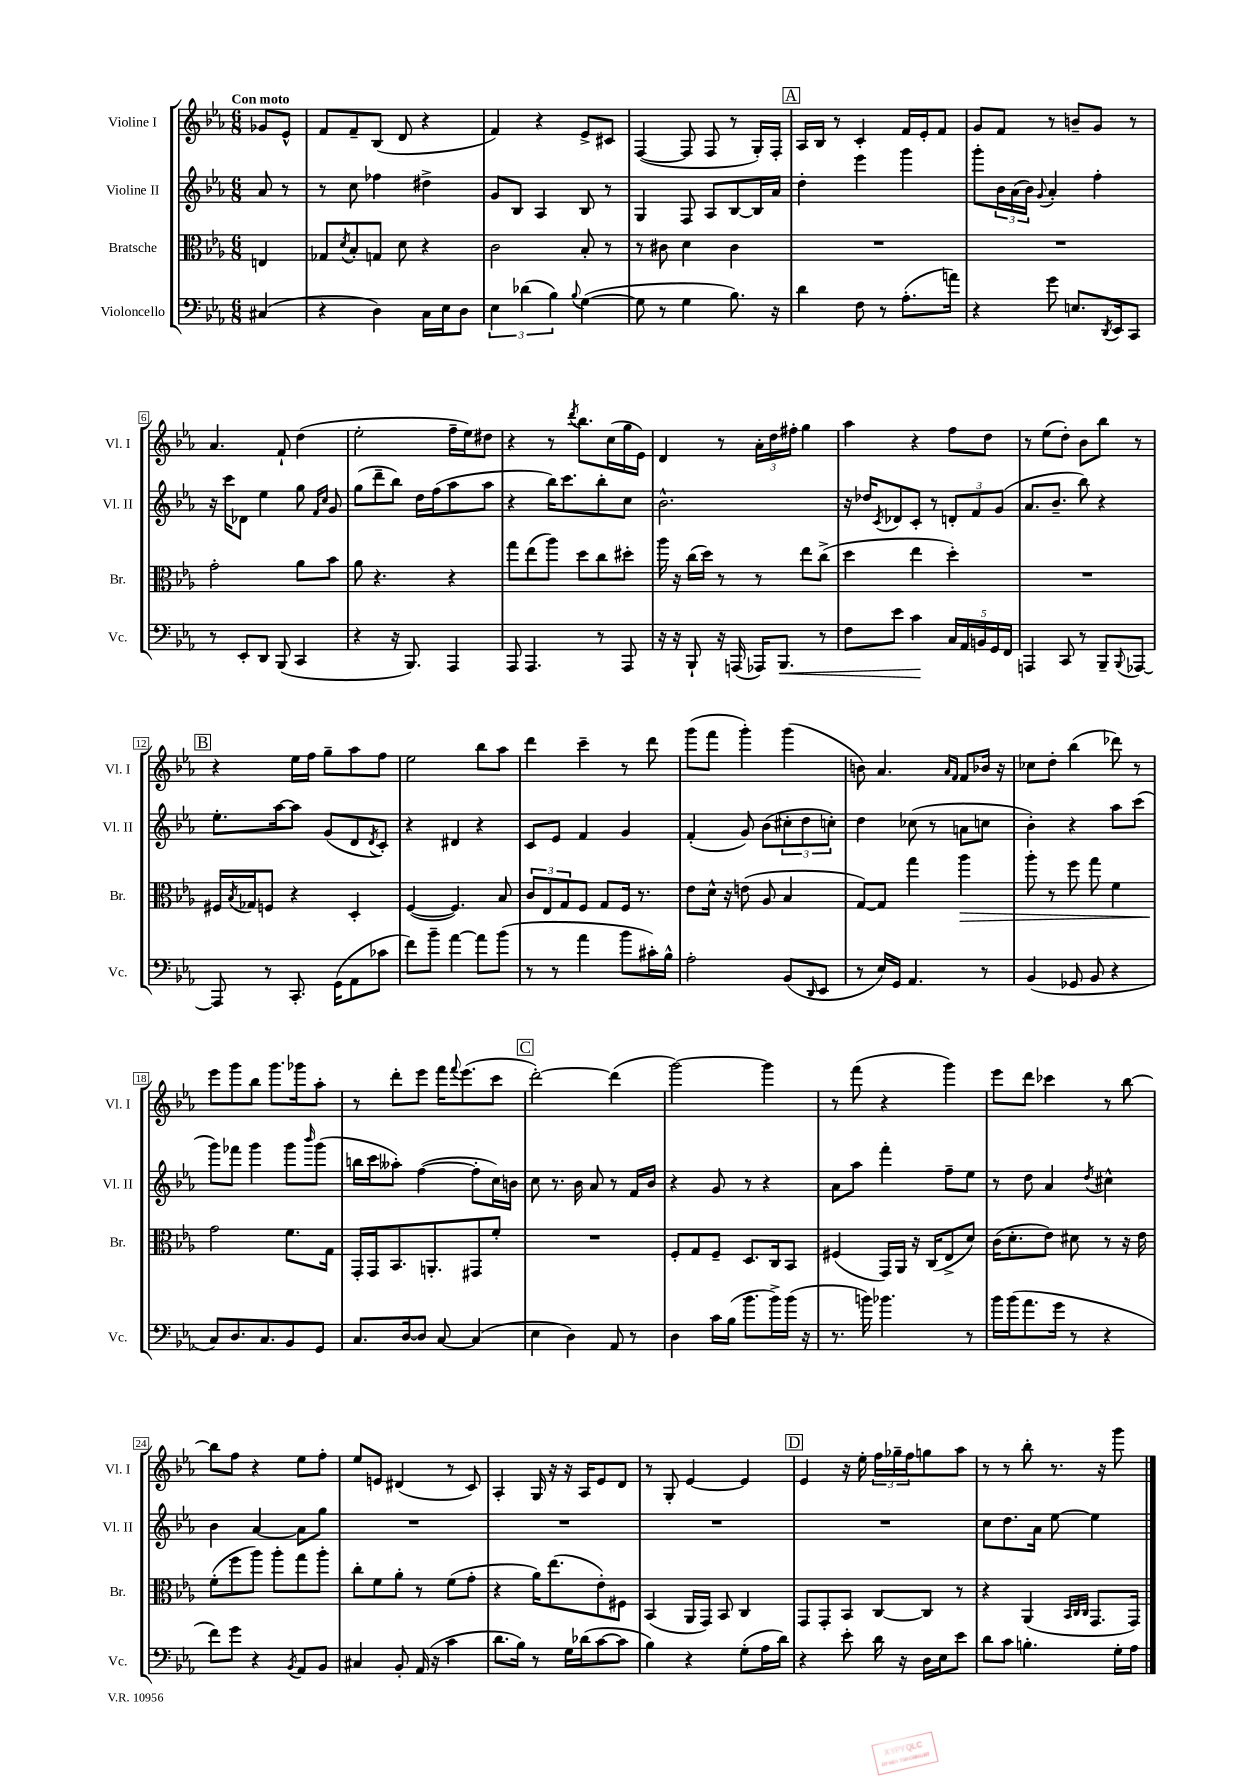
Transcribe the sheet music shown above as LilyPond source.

<<
\new StaffGroup <<
\new Staff = "s0" \with { instrumentName = "Violine I" shortInstrumentName = "Vl. I" } {
    \clef treble \key ees \major \numericTimeSignature \time 6/8 \partial 4 \tempo "Con moto"
    ges'8 ees'8-^ |
    f'8 f'8-- bes8( d'8 r4 |
    f'4) r4 ees'8-> cis'8 |
    f4~( f8 f8 r8 g16-.) f16-. |
    \mark \markup { \box "A" } aes16 bes16 r8 c'4-. f'16 ees'16-. f'8 |
    g'8 f'8 r8 b'8-- g'8 r8 |
    aes'4. f'8-! d''4( |
    ees''2-. f''16-- ees''16) dis''8 |
    r4 r8 \acciaccatura { d'''8 } bes''8. c''16( g''16 ees'16) |
    d'4 r8 \tuplet 3/2 { aes'16-. d''16 fis''16-. } g''4 |
    aes''4 r4 f''8 d''8 |
    r8 ees''8( d''8-.) bes'8 bes''8 r8 |
    \mark \markup { \box "B" } r4 ees''16 f''16 g''8-- aes''8 f''8 |
    ees''2 bes''8 aes''8 |
    d'''4 c'''4-- r8 d'''8 |
    g'''8( f'''8 g'''4-.) g'''4( |
    b'8) aes'4. \grace { aes'16 f'16 } f'8 bes'16 r16 |
    ces''8 d''8-. bes''4( des'''8) r8 |
    ees'''8 g'''8 bes''8 g'''8. ges'''16 aes''8-. |
    r8 d'''8-. ees'''8 f'''16 \appoggiatura { f'''8 } ees'''8.( c'''8 |
    \mark \markup { \box "C" } d'''2~-.) d'''4( |
    g'''2~) g'''4 |
    r8 f'''8( r4 g'''4) |
    ees'''8 d'''8 ces'''4 r8 bes''8~ |
    bes''8 f''8 r4 ees''8 f''8-. |
    ees''8 e'8 dis'4( r8 c'8) |
    aes4-. g16 r16 r16 aes16 ees'8 d'8 |
    r8 g8-. ees'4~ ees'4 |
    \mark \markup { \box "D" } ees'4 r16 ees''16-. \tuplet 3/2 { f''16 ges''16-- f''16 } g''8 aes''8 |
    r8 r8 bes''8-. r8. r16 g'''8 \bar "|." |
}
\new Staff = "s1" \with { instrumentName = "Violine II" shortInstrumentName = "Vl. II" } {
    \clef treble \key ees \major \numericTimeSignature \time 6/8 \partial 4
    aes'8 r8 |
    r8 c''8 fes''4 dis''4-> |
    g'8 bes8 aes4 bes8 r8 |
    g4 f8 aes8 bes8~ bes16 aes'16 |
    \mark \markup { \box "A" } d''4-. ees'''4 g'''4 |
    g'''8-. \tuplet 3/2 { bes'16 aes'16( bes'16) } \appoggiatura { g'8 } aes'4-. f''4-. |
    r16 c'''16 des'8 ees''4 g''8 \grace { f'16 c''16 } g'8 |
    g''8( d'''8-- bes''8) d''16 f''16( aes''8 aes''8 |
    r4 bes''16) c'''8. bes''8-. c''8 |
    bes'2.-^ |
    r16 des''16 \acciaccatura { c'8 } des'8 c'8-. r8 \tuplet 3/2 { d'8-. f'8 g'8( } |
    aes'8. bes'8.-- bes''8) r4 |
    \mark \markup { \box "B" } ees''8.-. aes''16~ aes''8 g'8( d'8 \acciaccatura { d'8 } c'8-.) |
    r4 dis'4 r4 |
    c'8 ees'8 f'4 g'4 |
    f'4-.( g'8) bes'8( \tuplet 3/2 { cis''8-. d''8 c''8-.) } |
    d''4 ces''8( r8 a'8 c''8 |
    bes'4-.) r4 aes''8 c'''8( |
    g'''8) fes'''8 g'''4 g'''8 \grace { bes'''16 } g'''8( |
    b''16 c'''16 aeses''8-.) f''4~( f''8-. c''16) b'16 |
    \mark \markup { \box "C" } c''8 r8. bes'16 aes'8 r8 f'16 bes'16 |
    r4 g'8 r8 r4 |
    aes'8 aes''8 f'''4-. f''8-- ees''8 |
    r8 d''8 aes'4 \acciaccatura { d''8 } cis''4-^ |
    bes'4 aes'4~ aes'8 g''8 |
    R2. |
    R2. |
    R2. |
    \mark \markup { \box "D" } R2. |
    c''8 d''8. aes'16 ees''8~ ees''4 \bar "|." |
}
\new Staff = "s2" \with { instrumentName = "Bratsche" shortInstrumentName = "Br." } {
    \clef alto \key ees \major \numericTimeSignature \time 6/8 \partial 4
    e4 |
    ges8 \acciaccatura { d'8 } bes8-. g8 d'8 r4 |
    c'2 bes8-. r8 |
    r8 cis'8 d'4 cis'4 |
    \mark \markup { \box "A" } R2. |
    R2. |
    g'2-. aes'8 bes'8 |
    aes'8 r4. r4 |
    g''8 ees''8( aes''8) d''8 c''8 dis''8-. |
    aes''16 r16 c''16( d''16) r8 r8 ees''8 c''8->( |
    d''4 ees''4 d''4-.) |
    R2. |
    \mark \markup { \box "B" } fis16 \acciaccatura { bes8 } ges16 f8 r4 d4-. |
    f4~( f4.) bes8 |
    \tuplet 3/2 { c'8 ees8 g8 } f8 g8 f16 r8. |
    ees'8 d'16-^ r16 e'8( aes8 bes4 |
    g8~) g8 g''4 aes''4\> |
    aes''8-. r8 f''8 g''8 f'4 |
    g'2\! f'8. g16 |
    g,16-. g,16 bes,8. a,8.-. gis,8 f'8-. |
    \mark \markup { \box "C" } R2. |
    f8-. g8 f8-- d8. c16 bes,8 |
    fis4( g,16) aes,16 r16 c16( ees8-> d'8) |
    c'16( d'8.-. ees'8) dis'8 r8 r16 ees'16 |
    f'8-.( f''8 aes''8) aes''8-. g''8 aes''8-. |
    c''8-. f'8 aes'8-. r8 f'8( g'8-. |
    r4 aes'16) ees''8.( ees'8-.) fis8 |
    bes,4( aes,16 g,16) bes,8 c4 |
    \mark \markup { \box "D" } g,8 g,8-. bes,8 c8~ c8 r8 |
    r4 aes,4( \grace { bes,32 c32 c32 } g,8. g,16) \bar "|." |
}
\new Staff = "s3" \with { instrumentName = "Violoncello" shortInstrumentName = "Vc." } {
    \clef bass \key ees \major \numericTimeSignature \time 6/8 \partial 4
    cis4( |
    r4 d4) c16 ees16 d8 |
    \tuplet 3/2 { ees4 des'4( bes4) } \appoggiatura { bes8 } g4~( |
    g8 r8 g4 bes8.) r16 |
    \mark \markup { \box "A" } d'4 f8 r8 aes8.-.( a'16) |
    r4 g'8 e8. \acciaccatura { d,8 } ees,16 c,8 |
    r8 ees,8-. d,8 bes,,8( c,4 |
    r4 r16 bes,,8.) aes,,4 |
    aes,,8 aes,,4. r8 aes,,8 |
    r16 r16 bes,,8-! r16 a,,16( aes,,16) bes,,8.\< r8 |
    f8 ees'8 c'4\! \tuplet 5/4 { c16 aes,16 b,16 g,16 f,16 } |
    a,,4 c,8 r8 bes,,8-- \appoggiatura { bes,,8 } aes,,8~ |
    \mark \markup { \box "B" } aes,,8 r8 c,8.-. g,16( aes,8 ces'8 |
    f'8) bes'8-- aes'4~ aes'8 bes'8( |
    r8 r8 aes'4 bes'8 cis'16-.) bes16-^ |
    aes2-. bes,8( \grace { d,16 } ees,8 |
    r8 ees16) g,16 aes,4. r8 |
    bes,4( ges,8 bes,8 r4 |
    c8) d8. c8. bes,8 g,8 |
    c8. d16~ d8 c8~ c4( |
    \mark \markup { \box "C" } ees4 d4) aes,8 r8 |
    d4 c'16 bes16( bes'8. bes'16->) bes'16( r16 |
    r8. b'16) bes'4. r8 |
    bes'16 bes'16( aes'8. g'16 r8 r4 |
    f'8) g'8 r4 \acciaccatura { bes,8 } aes,8 bes,8 |
    cis4 bes,8-. aes,16( r16 c'4 |
    d'8. bes16) r8 g16 des'16( c'8~ c'8 |
    bes4) r4 g8-.( aes16 d'16) |
    \mark \markup { \box "D" } r4 ees'8-. d'16 r16 d16 ees16 ees'8 |
    d'8 c'8 b4.-. g16-. aes16 \bar "|." |
}
>>
>>
\layout { \context { \Score \override BarNumber.stencil = #(make-stencil-boxer 0.1 0.3 ly:text-interface::print) } }
